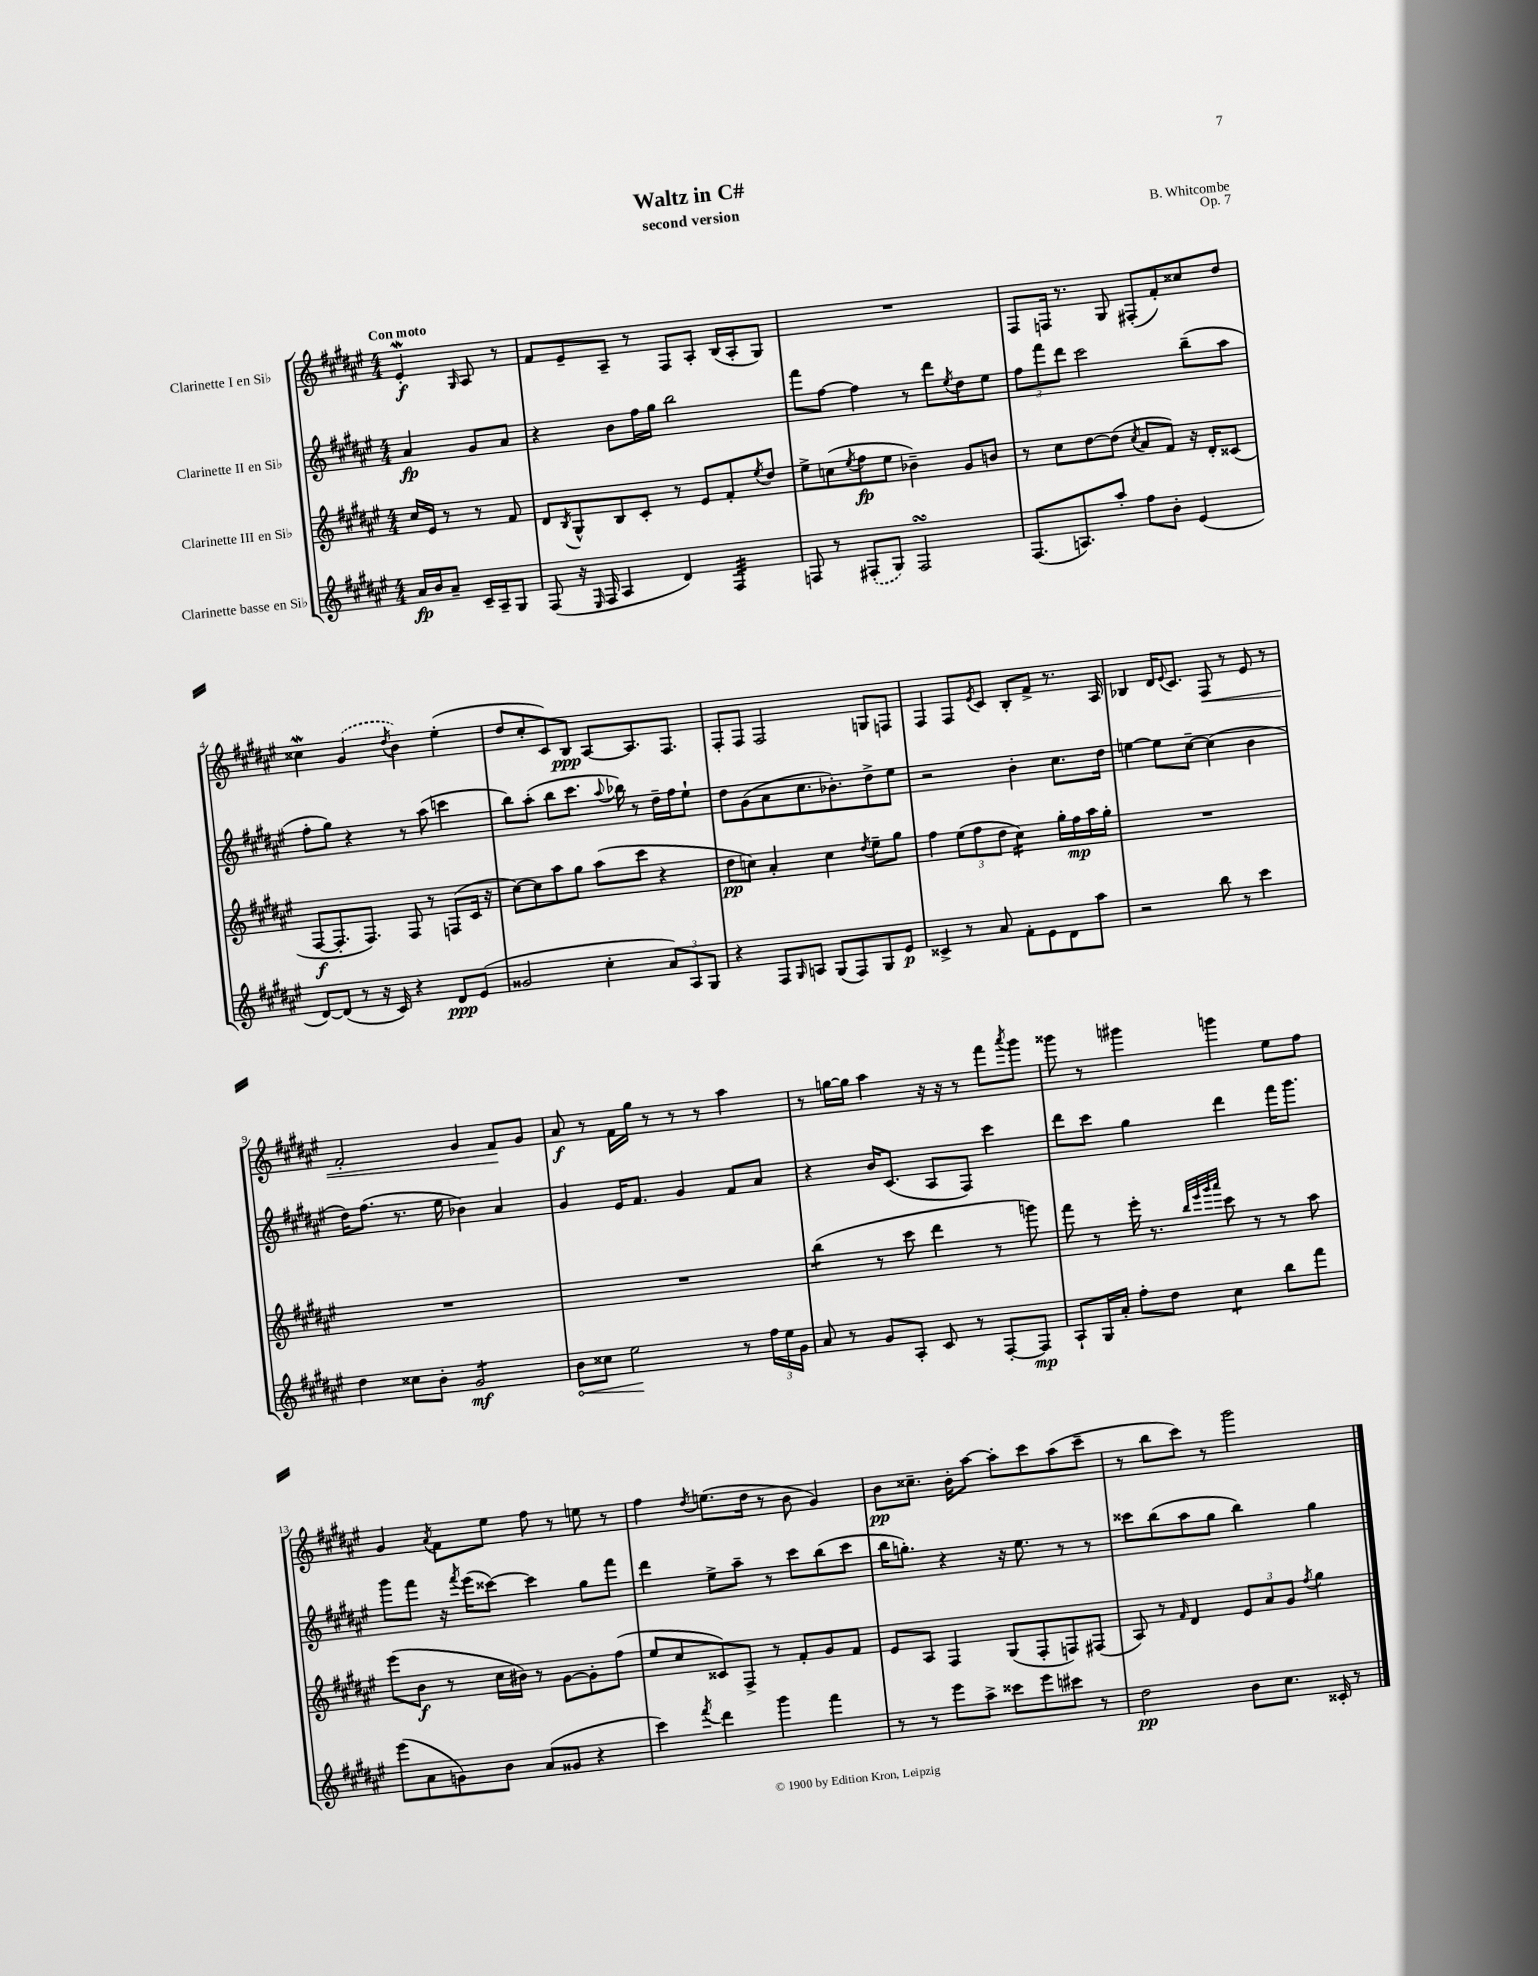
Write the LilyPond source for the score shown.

\header { title = "Waltz in C#" composer = "B. Whitcombe" subtitle = "second version" opus = "Op. 7" }
<<
\new StaffGroup <<
\new Staff = "s0" \with { instrumentName = "Clarinette I en Sib" } {
    \clef treble \key fis \major \numericTimeSignature \time 4/4 \partial 2 \tempo "Con moto"
    eis'4-.\mordent\f \grace { gis16 } ais8 r8 |
    fis'8 eis'8-- ais8-- r8 fis8 ais8-. b16( ais16-. gis8) |
    R1 |
    fis8 f16 r8. gis8 fis8-.( fis'8-.) cisis''8 dis''8 |
    cisis''4\mordent \once \slurDashed gis'4( \acciaccatura { dis''8 } b'4) eis''4-.( |
    dis''8 cis''8-. cis'8) b8\ppp ais8~ ais8. fis8. |
    fis8-. fis8 fis2 g8 f8 |
    fis4 fis8 \acciaccatura { eis'8 } cis'8 b8-. fis'8-> r8. ais16 |
    bes4 dis'16 \appoggiatura { eis'8 } cis'8. fis8\< r8 eis'8 r8 |
    fis'2-. gis'4 fis'8\! gis'8 |
    ais'8\f r8 fis'16 gis''16 r8 r8 r8 ais''4 |
    r8 g''16~ g''16 ais''4 r16 r16 r8 fis'''8 \acciaccatura { ais'''8 } gis'''8 |
    gisis'''8 r8 gis'''4 g'''4 eis''8 fis''8 |
    gis'4 \acciaccatura { ais'8 } fis'8 eis''8 fis''8 r8 e''8 r8 |
    fis''4 \acciaccatura { dis''8 } e''8.( dis''16 r8 b'8 gis'4) |
    b'8\pp cisis''8.-- b'16-. ais''8~ ais''8-. cis'''8 ais''8( cis'''8-- |
    r8 b''8 cis'''8) r8 gis'''2 \bar "|." |
}
\new Staff = "s1" \with { instrumentName = "Clarinette II en Sib" } {
    \clef treble \key fis \major \numericTimeSignature \time 4/4 \partial 2
    ais'4\fp gis'8 ais'8 |
    r4 b'8 fis''16 gis''16 b''2 |
    fis'''8 fis''8~ fis''4 r8 dis'''8 \acciaccatura { eis''8 } dis''8 eis''8 |
    \tuplet 3/2 { fis''8 fis'''8 dis'''8 } cis'''2 b''8--( ais''8 |
    fis''8-. gis''8) r4 r8 ais''8( c'''4 |
    b''8) ais''8-.( b''8 cis'''8. \appoggiatura { ais''8 } bes''16) r8 dis''16-- fis''16 eis''8-! |
    dis''8 gis'8( ais'8 cis''8. bes'8.-.) dis''8-> eis''8 |
    r2 b'4-. cis''8. dis''16 |
    e''4~ e''8 cis''8~-- cis''4( b'4 |
    dis''16) fis''8.( r8. eis''16 bes'4) ais'4 |
    gis'4 eis'16 fis'8. gis'4 fis'8 ais'8 |
    r4 b'16 cis'8.( ais8 fis8) cis'''4 |
    dis'''8 cis'''8 gis''4 dis'''4 fis'''16 gis'''8. |
    gis'''8 fis'''8 r16 \acciaccatura { fis'''8 } eis'''16( cisis'''8~) cisis'''4 gis''8 fis'''8 |
    dis'''4 eis''8-> ais''8-- r8 cis'''8 b''8( cis'''8 |
    b''16 g''8.-.) r4 r16 eis''8. r8 r8 |
    cisis'''8 b''8( ais''8 gis''8 b''4) gis''4 \bar "|." |
}
\new Staff = "s2" \with { instrumentName = "Clarinette III en Sib" } {
    \clef treble \key fis \major \numericTimeSignature \time 4/4 \partial 2
    cis''16 eis'16 r8 r8 fis'8 |
    dis'8 \acciaccatura { b8 } gis8-^ b8 cis'8-. r8 eis'8 fis'8-. \acciaccatura { eis''8 } dis''8 |
    eis''8-> c''8( \acciaccatura { eis''8 } fis''8\fp eis''8 bes'4--) gis'8 b'8 |
    r8 cis''8 dis''8~ dis''8( \acciaccatura { cis''8 } ais'8 fis'8) r16 dis'16-. cisis'8( |
    fis8~\f fis8.-. fis8.) fis8 r8 f8( cis'16 r16 |
    cis''8~) cis''8 ais''8 gis''8 ais''8( cis'''8 r4 |
    dis''8\pp c''8) ais'4-. c''4 \acciaccatura { dis''8 } eis''8-- gis''8 |
    fis''4 \tuplet 3/2 { eis''8( fis''8 dis''8 } cis''4:16) gis''16-. fis''16\mp ais''16 gis''16-. |
    R1 |
    R1 |
    R1 |
    b''4:8( r8 cis'''8 dis'''4 r8 g'''8) |
    fis'''8 r8 eis'''16-. r8. \grace { b''32 eis'''32 gis'''32 ais'''32 } cis'''8 r8 r8 ais''8 |
    eis'''8( b'8\f r8 cis''16 bis'16) r8 gis'8~ gis'8-. fis''8( |
    eis''8 cis''8 cisis'8) fis8-> r8 fis'8-. gis'8 fis'8 |
    eis'8 ais8 fis4 gis8( fis8-. f8) fis8( |
    ais8) r8 \grace { fis'16 } dis'4 \tuplet 3/2 { eis'8 ais'8 gis'8 } \acciaccatura { fis''8 } gis''4 \bar "|." |
}
\new Staff = "s3" \with { instrumentName = "Clarinette basse en Sib" } {
    \clef treble \key fis \major \numericTimeSignature \time 4/4 \partial 2
    ais'16\fp b'16 ais'8-- cis'16-- ais16-- gis8 |
    fis8( r16 \grace { eis16 } fis16 ais4 dis'4) fis4:32 |
    f8 r8 \once \slurDashed fis8-.( gis8) fis2\turn |
    fis8.( a8.) ais''8-. fis''8 b'8-. eis'4( |
    dis'8~) dis'8( r8 r16 cis'16) r4 dis'8\ppp eis'8( |
    gisis'2 cis''4-. \tuplet 3/2 { ais'8) ais8 gis8 } |
    r4 fis8 \grace { gis16 } a8 gis8( fis8) gis8 eis'8\p |
    cisis'4-> r8 ais'8 fis'8-. eis'8 dis'8 ais''8 |
    r2 b''8 r8 cis'''4 |
    dis''4 cisis''8 b'8-. gis'2:8\mf |
    \once \override Hairpin.circled-tip = ##t b'8\< cisis''8 eis''2\! r8 \tuplet 3/2 { fis''16 eis''16 gis'16 } |
    ais'8 r8 gis'8 ais8-. cis'8 r8 fis8~-. fis8\mp |
    ais8-! gis16 ais'16-. fis''8-. dis''8 cis''4:8 b''8 fis'''8 |
    eis'''8( ais'8 g'8) b'8 ais'8( gisis'8 r4 |
    cis'''4) \acciaccatura { fis'''8 } dis'''4 gis'''4 fis'''4 |
    r8 r8 eis'''8 ais''8-> cisis'''8 eis'''8 cis'''8 r8 |
    dis''2\pp b'8 cis''8. cisis'16-. r8 \bar "|." |
}
>>
>>
